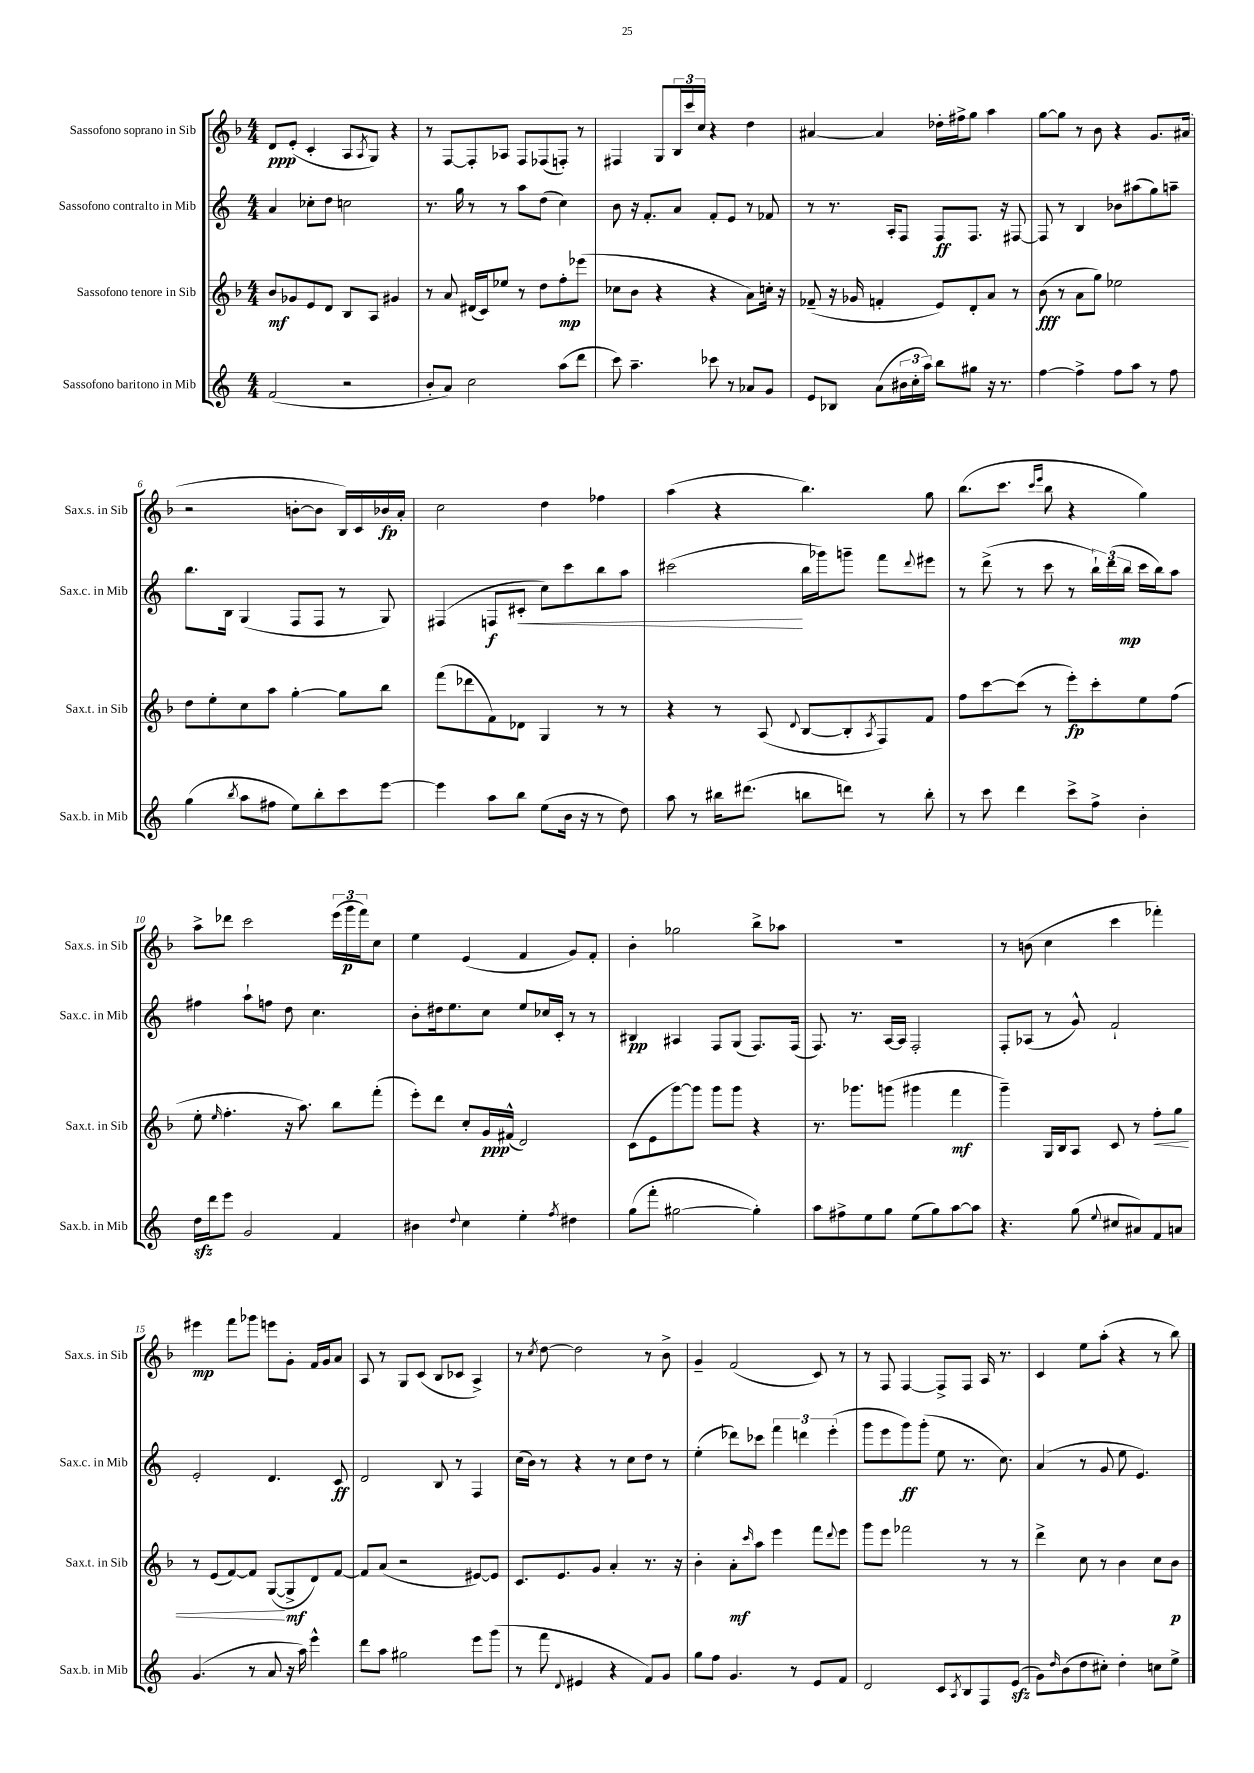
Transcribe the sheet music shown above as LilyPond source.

<<
\new StaffGroup <<
\new Staff = "s0" \with { instrumentName = "Sassofono soprano in Sib" shortInstrumentName = "Sax.s. in Sib" } {
    \clef treble \key f \major \numericTimeSignature \time 4/4
    d'8\ppp e'8-.( c'4-. a8 \acciaccatura { a8 } g8) r4 |
    r8 f8~ f8-. aes8 f8 fes8( f8-.) r8 |
    fis4 g8 \tuplet 3/2 { bes16 c'''16 c''16 } r4 d''4 |
    ais'4~ ais'4 des''16-. fis''16-> g''8 a''4 |
    g''8~ g''8 r8 bes'8 r4 g'8. ais'16( |
    r2 b'8~-. b'8 bes16) c'16 bes'16\fp a'16-. |
    c''2 d''4 fes''4 |
    a''4( r4 bes''4.) g''8 |
    bes''8.( c'''8. \grace { c'''16 e'''16 } bes''8 r4 g''4) |
    a''8-> des'''8 c'''2 \tuplet 3/2 { e'''16( g'''16\p f'''16) } c''8 |
    e''4 e'4( f'4 g'8) f'8-. |
    bes'4-. ges''2 bes''8-> aes''8 |
    R1 |
    r8 b'8( c''4 c'''4 fes'''4-.) |
    eis'''4\mp f'''8 ges'''8 e'''8 g'8-. f'16 g'16 a'8 |
    a8 r8 g8 c'8( bes8 ces'8 a4->) |
    r8 \acciaccatura { c''8 } d''8~ d''2 r8 bes'8-> |
    g'4-- f'2( c'8) r8 |
    r8 f8 f4~ f8-> f8 a16 r8. |
    c'4 e''8 a''8-.( r4 r8 bes''8) \bar "|." |
}
\new Staff = "s1" \with { instrumentName = "Sassofono contralto in Mib" shortInstrumentName = "Sax.c. in Mib" } {
    \clef treble \key c \major \numericTimeSignature \time 4/4
    a'4 ces''8-. d''8 c''2 |
    r8. g''16 r8 r8 a''8 d''8( c''4) |
    b'8 r16 f'8.-. a'8 f'8-. e'8 r8 fes'8 |
    r8 r8. a16-. f8 f8\ff f8. r16 fis8~ |
    fis8 r8 b4 bes'8 ais''8( g''8) a''8-- |
    b''8. b16 g4( f8 f8 r8 g8) |
    fis4( f8\f cis'8-.\< c''8) c'''8 b''8 a''8 |
    cis'''2\!( b''16 ges'''16) g'''8-- f'''8 \appoggiatura { d'''8 } eis'''8 |
    r8 d'''8->( r8 c'''8 r8 \tuplet 3/2 { b''16-!) d'''16( b''16\mp } c'''16 b''16) a''8 |
    fis''4 a''8-! f''8 d''8 c''4. |
    b'8-. dis''16 e''8. c''8 e''8 ces''16 c'16-. r8 r8 |
    bis4\pp ais4 f8 g8( f8.) f16( |
    f8.) r8. a16~ a16 f2-. |
    f8-. aes8( r8 g'8-^) f'2-! |
    e'2-. d'4. c'8\ff |
    d'2 b8 r8 f4 |
    c''16( b'16) r8 r4 r8 c''8 d''8 r8 |
    e''4-.( des'''8) ces'''8 \tuplet 3/2 { f'''4 d'''4 e'''4-.( } |
    g'''8 e'''8 g'''8\ff) g'''8-.( e''8 r8. c''8.) |
    a'4( r8 g'8 e''8 e'4.) \bar "|." |
}
\new Staff = "s2" \with { instrumentName = "Sassofono tenore in Sib" shortInstrumentName = "Sax.t. in Sib" } {
    \clef treble \key f \major \numericTimeSignature \time 4/4
    bes'8\mf ges'8 e'8 d'8 bes8 a8 gis'4 |
    r8 a'8 dis'16( c'16) ees''8 r8 d''8 f''8-.\mp ees'''8( |
    ces''8 bes'8 r4 r4 a'8) c''16-. r16 |
    fes'8--( r16 ges'16 f'4-. e'8) d'8-. a'8 r8 |
    bes'8\fff( r8 a'8 g''8) ees''2 |
    d''8 e''8-. c''8 a''8 g''4~-. g''8 bes''8 |
    f'''8( des'''8 f'8) des'8 g4 r8 r8 |
    r4 r8 a8( \appoggiatura { d'8 } bes8~ bes8-. \acciaccatura { a8 } f8) f'8 |
    f''8 c'''8~ c'''8( r8 e'''8-.\fp) c'''8-. e''8 f''8( |
    e''8-. \grace { e''16 } f''4.-. r16 a''8.) bes''8 f'''8-.( |
    e'''8-.) d'''8 c''8-. g'16\ppp fis'16-^( d'2) |
    c'8( e'8 g'''8~) g'''8 g'''8 g'''8 r4 |
    r8. ges'''8. g'''8( gis'''4 f'''4\mf |
    g'''4--) g16 bes16 a8 c'8 r8 f''8-.\< g''8 |
    r8 e'8( f'8~) f'8 g8~\!( g8->\mf d'8) f'8~ |
    f'8 a'8( r2 eis'8~) eis'8 |
    c'8. e'8. g'8 a'4-. r8. r16 |
    bes'4-. a'8-.\mf \grace { c'''16 } a''8 e'''4 f'''8 \appoggiatura { d'''8 } e'''8 |
    g'''8 e'''8 fes'''2 r8 r8 |
    d'''4-> c''8 r8 bes'4 c''8 bes'8\p \bar "|." |
}
\new Staff = "s3" \with { instrumentName = "Sassofono baritono in Mib" shortInstrumentName = "Sax.b. in Mib" } {
    \clef treble \key c \major \numericTimeSignature \time 4/4
    f'2( r2 |
    b'8-. a'8) c''2 a''8( d'''8 |
    c'''8) a''4.-- ces'''8 r8 aes'8 g'8 |
    e'8 bes8 a'8( \tuplet 3/2 { bis'16 c''16-. a''16) } b''8 gis''8 r16 r8. |
    f''4~ f''4-> f''8 a''8 r8 f''8 |
    g''4( \acciaccatura { b''8 } a''8 fis''8 e''8) b''8-. c'''8 e'''8~ |
    e'''4 a''8 b''8 e''8( b'16 r16 r8 d''8) |
    a''8 r8 bis''16 dis'''8.( b''8 d'''8) r8 b''8-. |
    r8 c'''8 d'''4 c'''8-> f''8-> b'4-. |
    d''16\sfz d'''16 e'''8 g'2 f'4 |
    bis'4 \appoggiatura { d''8 } c''4 e''4-. \acciaccatura { f''8 } dis''4 |
    g''8( f'''8-. gis''2~ gis''4-.) |
    a''8 fis''8-> e''8 g''8 e''8( g''8) a''8~ a''8 |
    r4. g''8( \appoggiatura { e''8 } cis''8 ais'8) f'8 a'8 |
    g'4.( r8 a'8 r16 a''16) e'''4-^ |
    d'''8 a''8 gis''2 e'''8 g'''8( |
    r8 f'''8 \appoggiatura { d'8 } eis'4 r4 f'8) g'8 |
    g''8 f''8 g'4. r8 e'8 f'8 |
    d'2 c'8 \acciaccatura { a8 } b8 f8 e'8\sfz( |
    g'8) \grace { d''16 } b'8( d''8 cis''8-.) d''4-. c''8 e''8-> \bar "|." |
}
>>
>>
